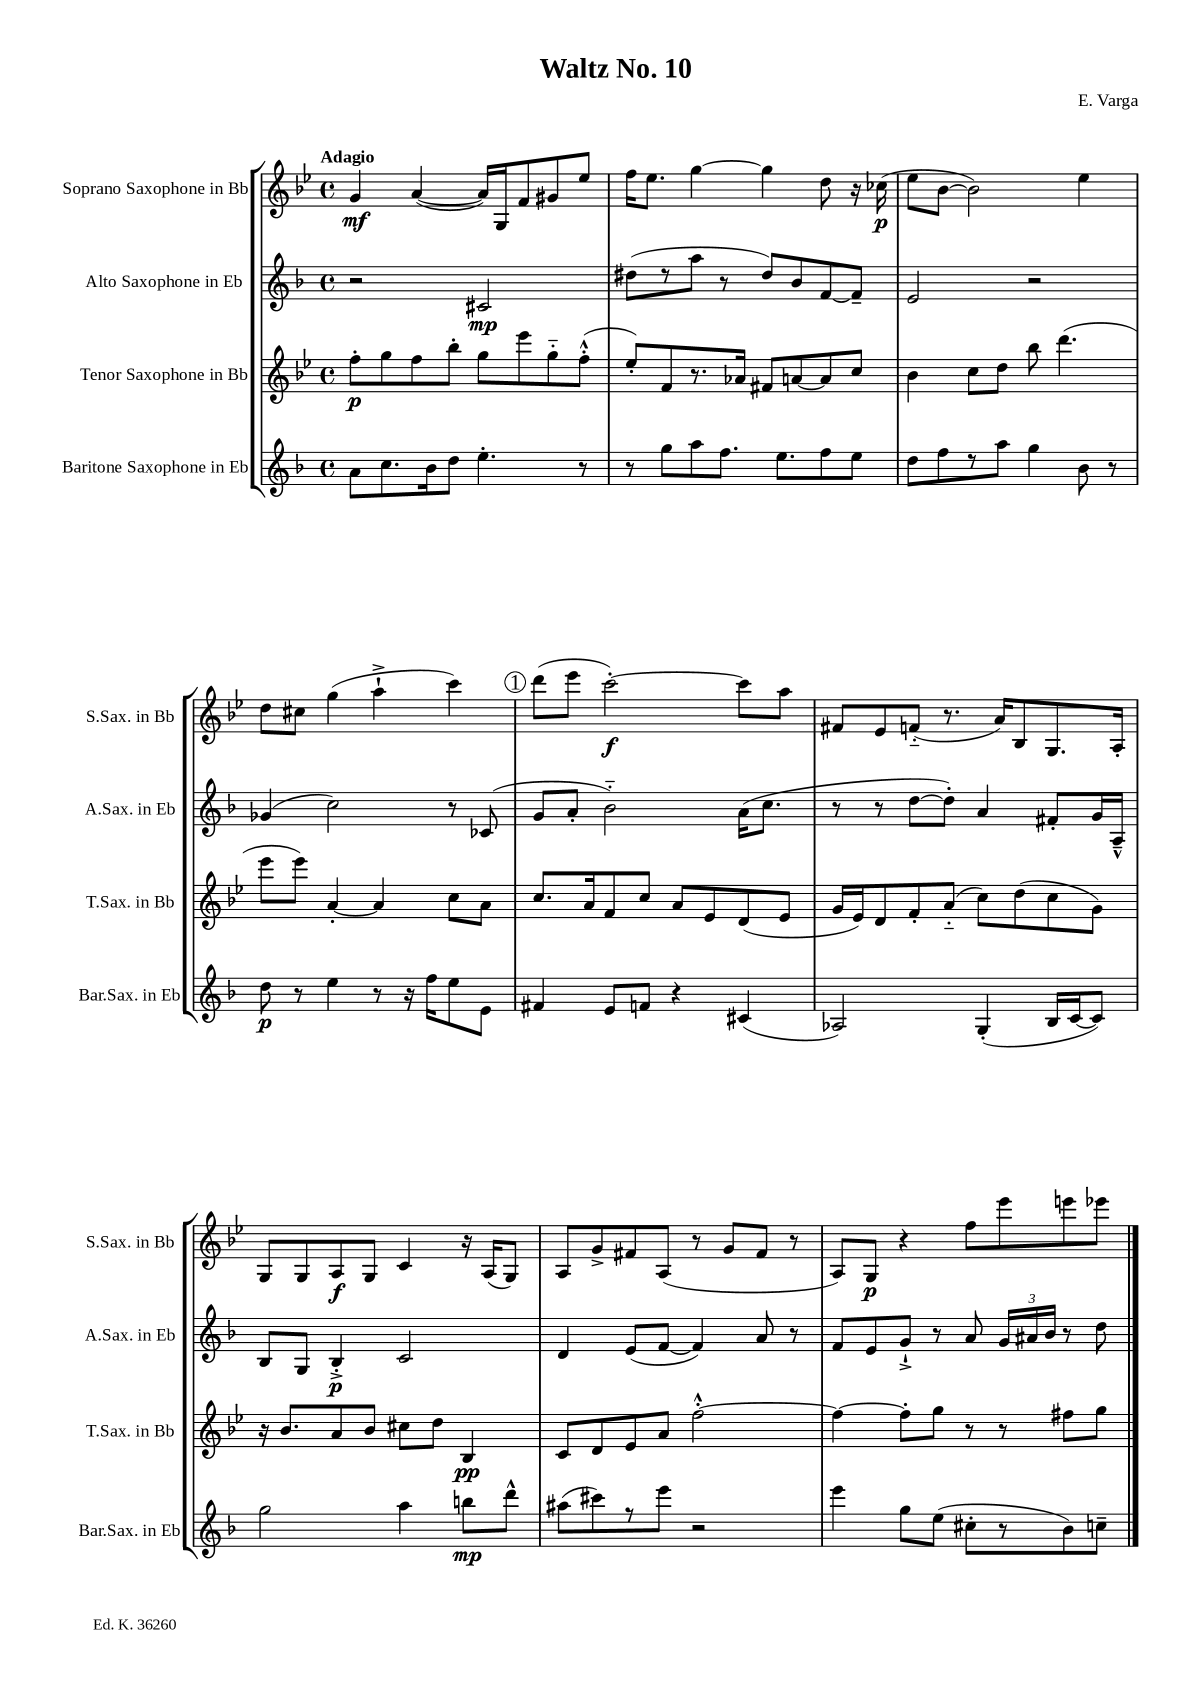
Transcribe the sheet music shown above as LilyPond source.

\header { title = "Waltz No. 10" composer = "E. Varga" }
<<
\new StaffGroup <<
\new Staff = "s0" \with { instrumentName = "Soprano Saxophone in Bb" shortInstrumentName = "S.Sax. in Bb" } {
    \clef treble \key bes \major \defaultTimeSignature \time 4/4 \tempo "Adagio"
    \autoBeamOff g'4\mf a'4~( a'16[) g16 f'8 gis'8 ees''8] |
    f''16[ ees''8.] g''4~ g''4 d''8 r16 ces''16\p( |
    ees''8[ bes'8]~ bes'2) ees''4 |
    d''8[ cis''8] g''4( a''4-!-> c'''4) |
    \mark \markup { \circle "1" } d'''8[( ees'''8] c'''2~-.\f) c'''8[ a''8] |
    fis'8[ ees'8 f'8]-_( r8. a'16[) bes8 g8. a16]-. |
    g8[ g8 a8\f g8] c'4 r16 a16[( g8]) |
    a8[ g'8-> fis'8 a8]( r8 g'8[ fis'8] r8 |
    a8[) g8]\p r4 f''8[ ees'''8 e'''8 ees'''8] \bar "|." |
}
\new Staff = "s1" \with { instrumentName = "Alto Saxophone in Eb" shortInstrumentName = "A.Sax. in Eb" } {
    \clef treble \key f \major \defaultTimeSignature \time 4/4
    \autoBeamOff r2 cis'2\mp |
    dis''8[( r8 a''8] r8 dis''8[) bes'8 f'8~ f'8]-- |
    e'2 r2 |
    ges'4( c''2) r8 ces'8( |
    \mark \markup { \circle "1" } g'8[ a'8]-. bes'2-_) a'16[( c''8.] |
    r8 r8 d''8[~ d''8]-.) a'4 fis'8[-. g'16 a16]---^ |
    bes8[ g8] bes4-.->\p c'2 |
    d'4 e'8[( f'8]~ f'4) a'8 r8 |
    f'8[ e'8 g'8]-!-> r8 a'8 \tuplet 3/2 { g'16[ ais'16 bes'16] } r8 d''8 \bar "|." |
}
\new Staff = "s2" \with { instrumentName = "Tenor Saxophone in Bb" shortInstrumentName = "T.Sax. in Bb" } {
    \clef treble \key bes \major \defaultTimeSignature \time 4/4
    \autoBeamOff f''8[-.\p g''8 f''8 bes''8]-. g''8[ ees'''8 g''8-_ f''8]-.-^( |
    ees''8[-.) f'8 r8. aes'16] fis'8[ a'8~ a'8 c''8] |
    bes'4 c''8[ d''8] bes''8 d'''4.( |
    ees'''8[ ees'''8]) a'4~-. a'4 c''8[ a'8] |
    \mark \markup { \circle "1" } c''8.[ a'16 f'8 c''8] a'8[ ees'8 d'8( ees'8] |
    g'16[ ees'16) d'8 f'8-. a'8]-_( c''8[) d''8( c''8 g'8]) |
    r16 bes'8.[ a'8 bes'8] cis''8[ d''8] bes4\pp |
    c'8[ d'8 ees'8 a'8] f''2~-.-^ |
    f''4~ f''8[-. g''8] r8 r8 fis''8[ g''8] \bar "|." |
}
\new Staff = "s3" \with { instrumentName = "Baritone Saxophone in Eb" shortInstrumentName = "Bar.Sax. in Eb" } {
    \clef treble \key f \major \defaultTimeSignature \time 4/4
    \autoBeamOff a'8[ c''8. bes'16 d''8] e''4.-. r8 |
    r8 g''8[ a''8 f''8.] e''8.[ f''8 e''8] |
    d''8[ f''8 r8 a''8] g''4 bes'8 r8 |
    d''8\p r8 e''4 r8 r16 f''16[ e''8 e'8] |
    \mark \markup { \circle "1" } fis'4 e'8[ f'8] r4 cis'4( |
    aes2) g4-.( bes16[ c'16~ c'8]) |
    g''2 a''4 b''8[\mp d'''8]-^ |
    ais''8[( cis'''8) r8 e'''8] r2 |
    e'''4 g''8[ e''8]( cis''8[-. r8 bes'8) c''8]-- \bar "|." |
}
>>
>>
\layout { \context { \Score \remove "Bar_number_engraver" } }
